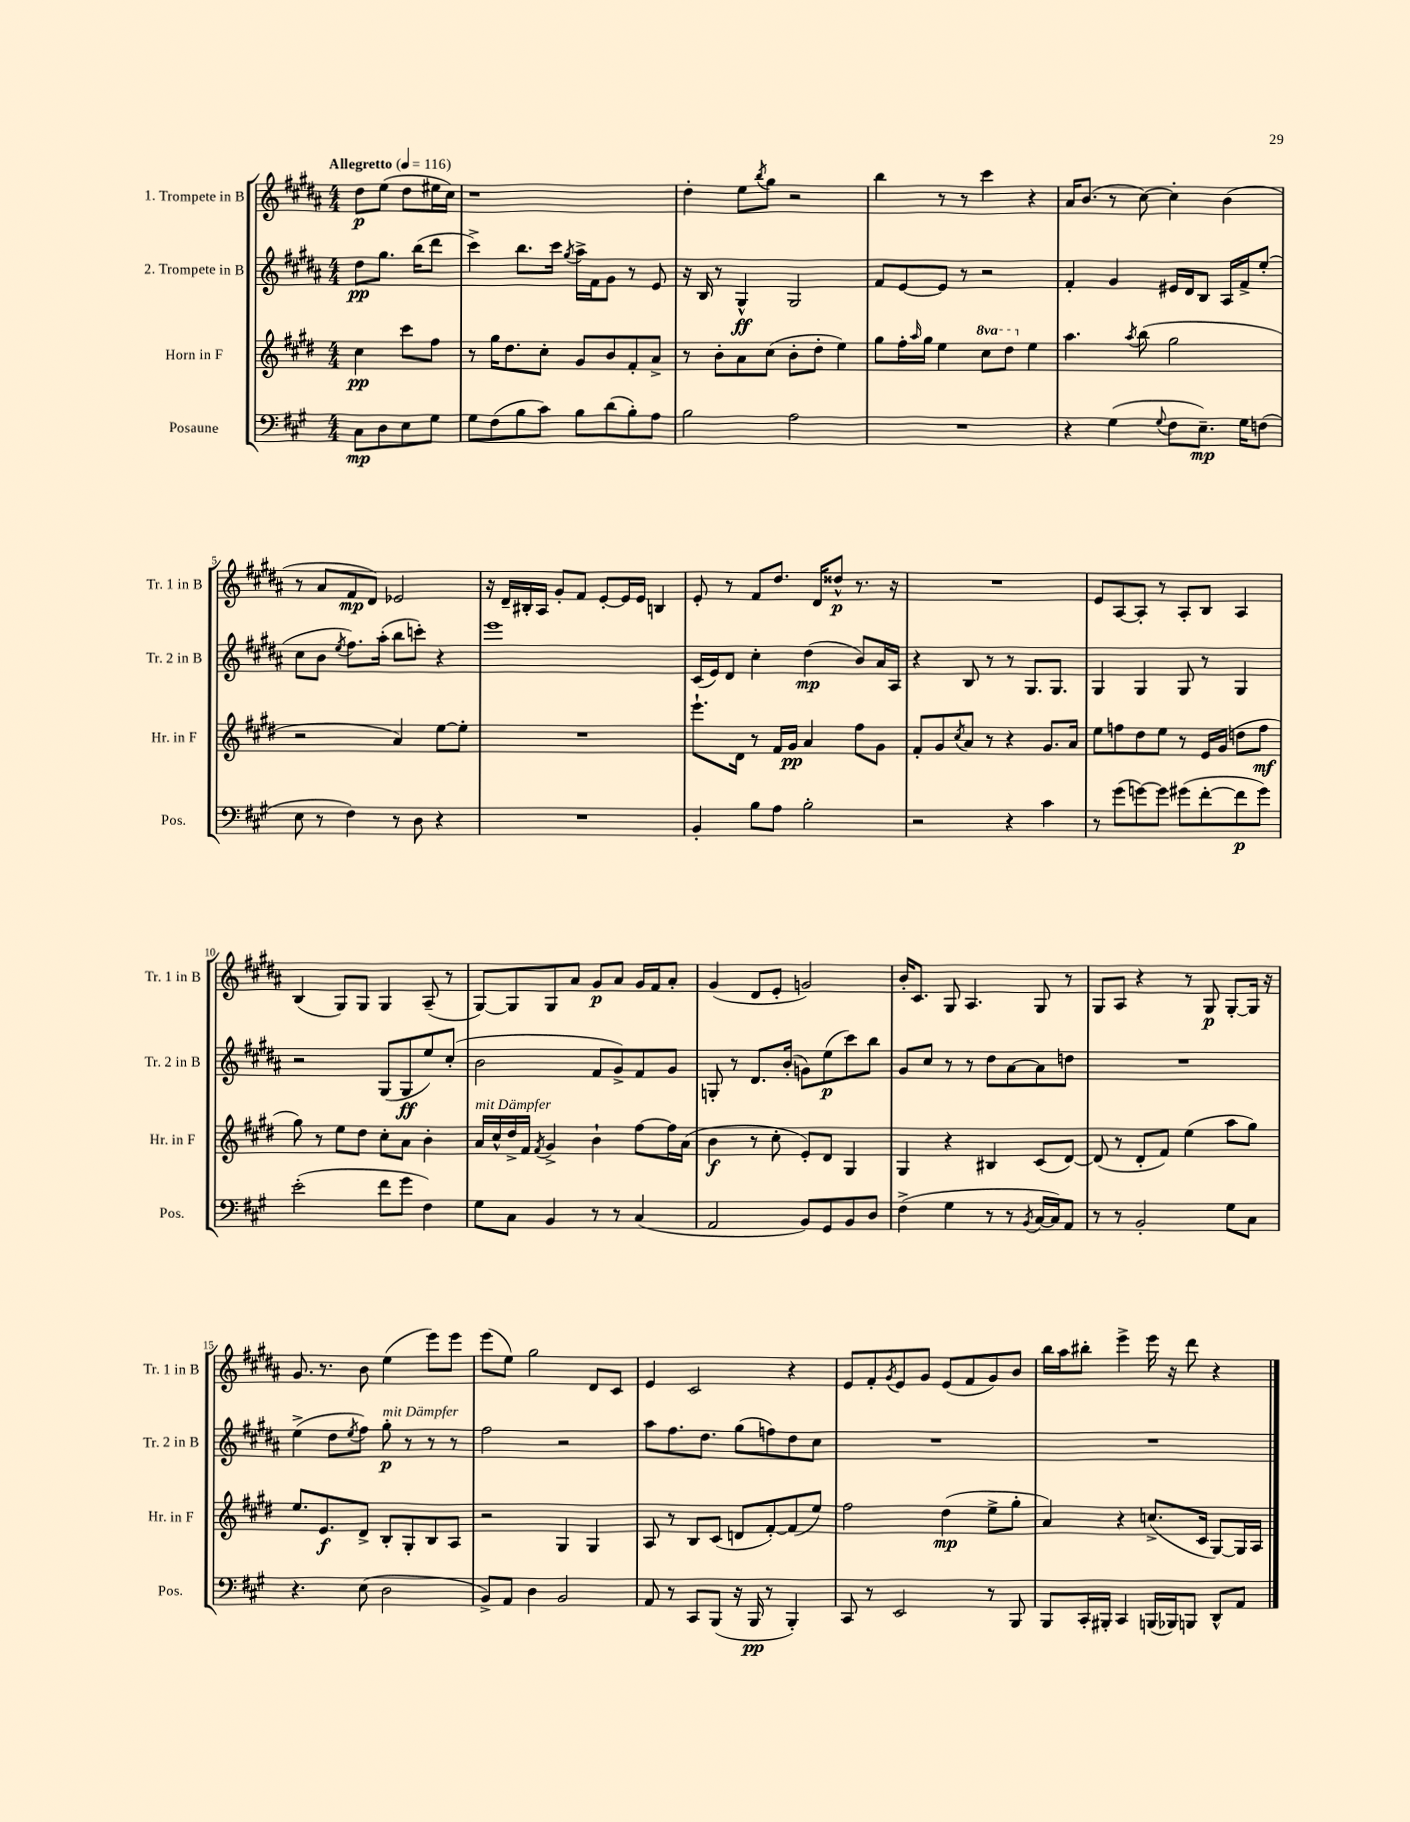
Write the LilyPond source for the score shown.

<<
\new StaffGroup <<
\new Staff = "s0" \with { instrumentName = "1. Trompete in B" shortInstrumentName = "Tr. 1 in B" } {
    \clef treble \key b \major \numericTimeSignature \time 4/4 \partial 2 \tempo "Allegretto" 4 = 116
    dis''8\p e''8( dis''8 eis''16 cis''16) |
    r1 |
    dis''4-. e''8 \acciaccatura { b''8 } gis''8 r2 |
    b''4 r8 r8 cis'''4 r4 |
    ais'16 b'8.( r8 cis''8~) cis''4-. b'4( |
    r8 ais'8 fis'8\mp dis'8) ees'2 |
    r16 dis'16-- bis16-. ais16 gis'8-. fis'8 e'8~-. e'16 e'16 b4 |
    e'8-. r8 fis'8 dis''8. dis'16 disis''8-^\p r8. r16 |
    R1 |
    e'8 ais8~ ais8-. r8 ais8-. b8 ais4 |
    b4( gis8) gis8 gis4 ais8--( r8 |
    gis8~) gis8 gis8 ais'8 gis'8\p ais'8 gis'16 fis'16 ais'8-. |
    gis'4( dis'8 e'8-. g'2) |
    b'16-. cis'8. gis8 ais4. gis8 r8 |
    gis8 ais8 r4 r8 gis8\p gis8~-. gis16 r16 |
    gis'8. r8. b'8 e''4( e'''8) e'''8 |
    e'''8( e''8) gis''2 dis'8 cis'8 |
    e'4 cis'2 r4 |
    e'8 fis'8-. \acciaccatura { gis'8 } e'8 gis'8 e'8( fis'8 gis'8) b'8 |
    b''16 ais''16 bis''8-. e'''4-> e'''16 r16 dis'''8 r4 \bar "|." |
}
\new Staff = "s1" \with { instrumentName = "2. Trompete in B" shortInstrumentName = "Tr. 2 in B" } {
    \clef treble \key b \major \numericTimeSignature \time 4/4 \partial 2
    dis''8\pp gis''8. b''16( dis'''8 |
    cis'''4->) b''8. cis'''16 \acciaccatura { gis''8 } ais''16-> fis'16 gis'8 r8 e'8 |
    r16 b16 r8 gis4-^\ff gis2 |
    fis'8 e'8~ e'8 r8 r2 |
    fis'4-. gis'4 eis'16 dis'16 b8 ais16 fis'16-> e''8-.( |
    cis''8 b'8 \acciaccatura { e''8 } fis''8.) ais''16-.( b''8 c'''8-.) r4 |
    e'''1 |
    cis'16( e'16) dis'8 cis''4-. dis''4\mp( b'8) ais'16 ais16 |
    r4 b8 r8 r8 gis8. gis8. |
    gis4 gis4 gis8 r8 gis4 |
    r2 gis8( gis8\ff e''8) cis''8-.( |
    b'2 fis'8 gis'8->) fis'8 gis'8 |
    g8-. r8 dis'8. b'16-.( g'8) e''8\p( cis'''8) b''8 |
    gis'8 cis''8 r8 r8 dis''8 ais'8~ ais'8 d''8 |
    R1 |
    e''4->( dis''8 \acciaccatura { e''8 } fis''8) gis''8-.\p^\markup { \italic "mit Dämpfer" } r8 r8 r8 |
    fis''2 r2 |
    ais''8 fis''8. dis''8. gis''8( f''8) dis''8 cis''8 |
    R1 |
    R1 \bar "|." |
}
\new Staff = "s2" \with { instrumentName = "Horn in F" shortInstrumentName = "Hr. in F" } {
    \clef treble \key e \major \numericTimeSignature \time 4/4 \set Staff.ottavationMarkups = #ottavation-simple-ordinals \partial 2
    cis''4\pp cis'''8 fis''8 |
    r8 gis''16 dis''8. cis''8-. gis'8 b'8 fis'8-. a'8-> |
    r8 b'8-. a'8 cis''8( b'8-. dis''8-. e''4) |
    gis''8 fis''16-. \grace { a''16 } gis''16 e''4 \ottava #1 cis'''8 dis'''8 \ottava #0 e''4 |
    a''4. \acciaccatura { a''8 } b''8( gis''2 |
    r2 a'4) e''8~ e''8-. |
    R1 |
    e'''8.-! dis'16 r8 fis'16 gis'16\pp a'4 fis''8 gis'8 |
    fis'8-. gis'8 \acciaccatura { cis''8 } a'8 r8 r4 gis'8. a'16 |
    e''8 f''8 dis''8 e''8 r8 e'16 gis'16( d''8 f''8\mf |
    gis''8) r8 e''8 dis''8 cis''8-. a'8 b'4-. |
    a'16^\markup { \italic "mit Dämpfer" } cis''16-^ dis''16-> fis'16 \acciaccatura { fis'8 } gis'4-> b'4-! fis''8~ fis''16 a'16( |
    b'4\f r8 cis''8-. e'8-.) dis'8 gis4 |
    gis4 r4 bis4 cis'8( dis'8~) |
    dis'8( r8 dis'8-. fis'8) e''4( a''8 gis''8) |
    e''8. e'8.\f dis'8-> b8-. gis8-. b8 a8 |
    r2 gis4 gis4 |
    a8 r8 b8 cis'8( d'8 fis'8~-.) fis'8( e''8) |
    fis''2 dis''4\mp( e''8-> gis''8-. |
    a'4) r4 c''8.->( cis'16 gis8~) gis16 a16 \bar "|." |
}
\new Staff = "s3" \with { instrumentName = "Posaune" shortInstrumentName = "Pos." } {
    \clef bass \key a \major \numericTimeSignature \time 4/4 \partial 2
    cis8\mp d8 e8 gis8 |
    gis8 fis8( b8 cis'8) b8 d'8( b8-.) a8 |
    b2 a2 |
    R1 |
    r4 gis4( \appoggiatura { gis8 } fis8 e8.--\mp) gis16 f8( |
    e8 r8 fis4) r8 d8 r4 |
    R1 |
    b,4-. b8 a8 b2-. |
    r2 r4 cis'4 |
    r8 gis'8( g'8~) g'8 gis'8( fis'8~-. fis'8\p gis'8) |
    e'2-.( fis'8 gis'8 fis4) |
    gis8 cis8 b,4 r8 r8 cis4( |
    a,2 b,8) gis,8 b,8 d8 |
    fis4->( gis4 r8 r8 \acciaccatura { b,8 } cis16~ cis16) a,8 |
    r8 r8 b,2-. gis8 cis8 |
    r4. e8( d2 |
    b,8->) a,8 d4 b,2 |
    a,8 r8 cis,8 b,,8( r16 b,,16\pp r8 b,,4-.) |
    cis,8 r8 e,2 r8 b,,8 |
    b,,8 cis,16-. bis,,16-. cis,4 b,,16( bes,,16) b,,8 d,8-^ a,8 \bar "|." |
}
>>
>>
